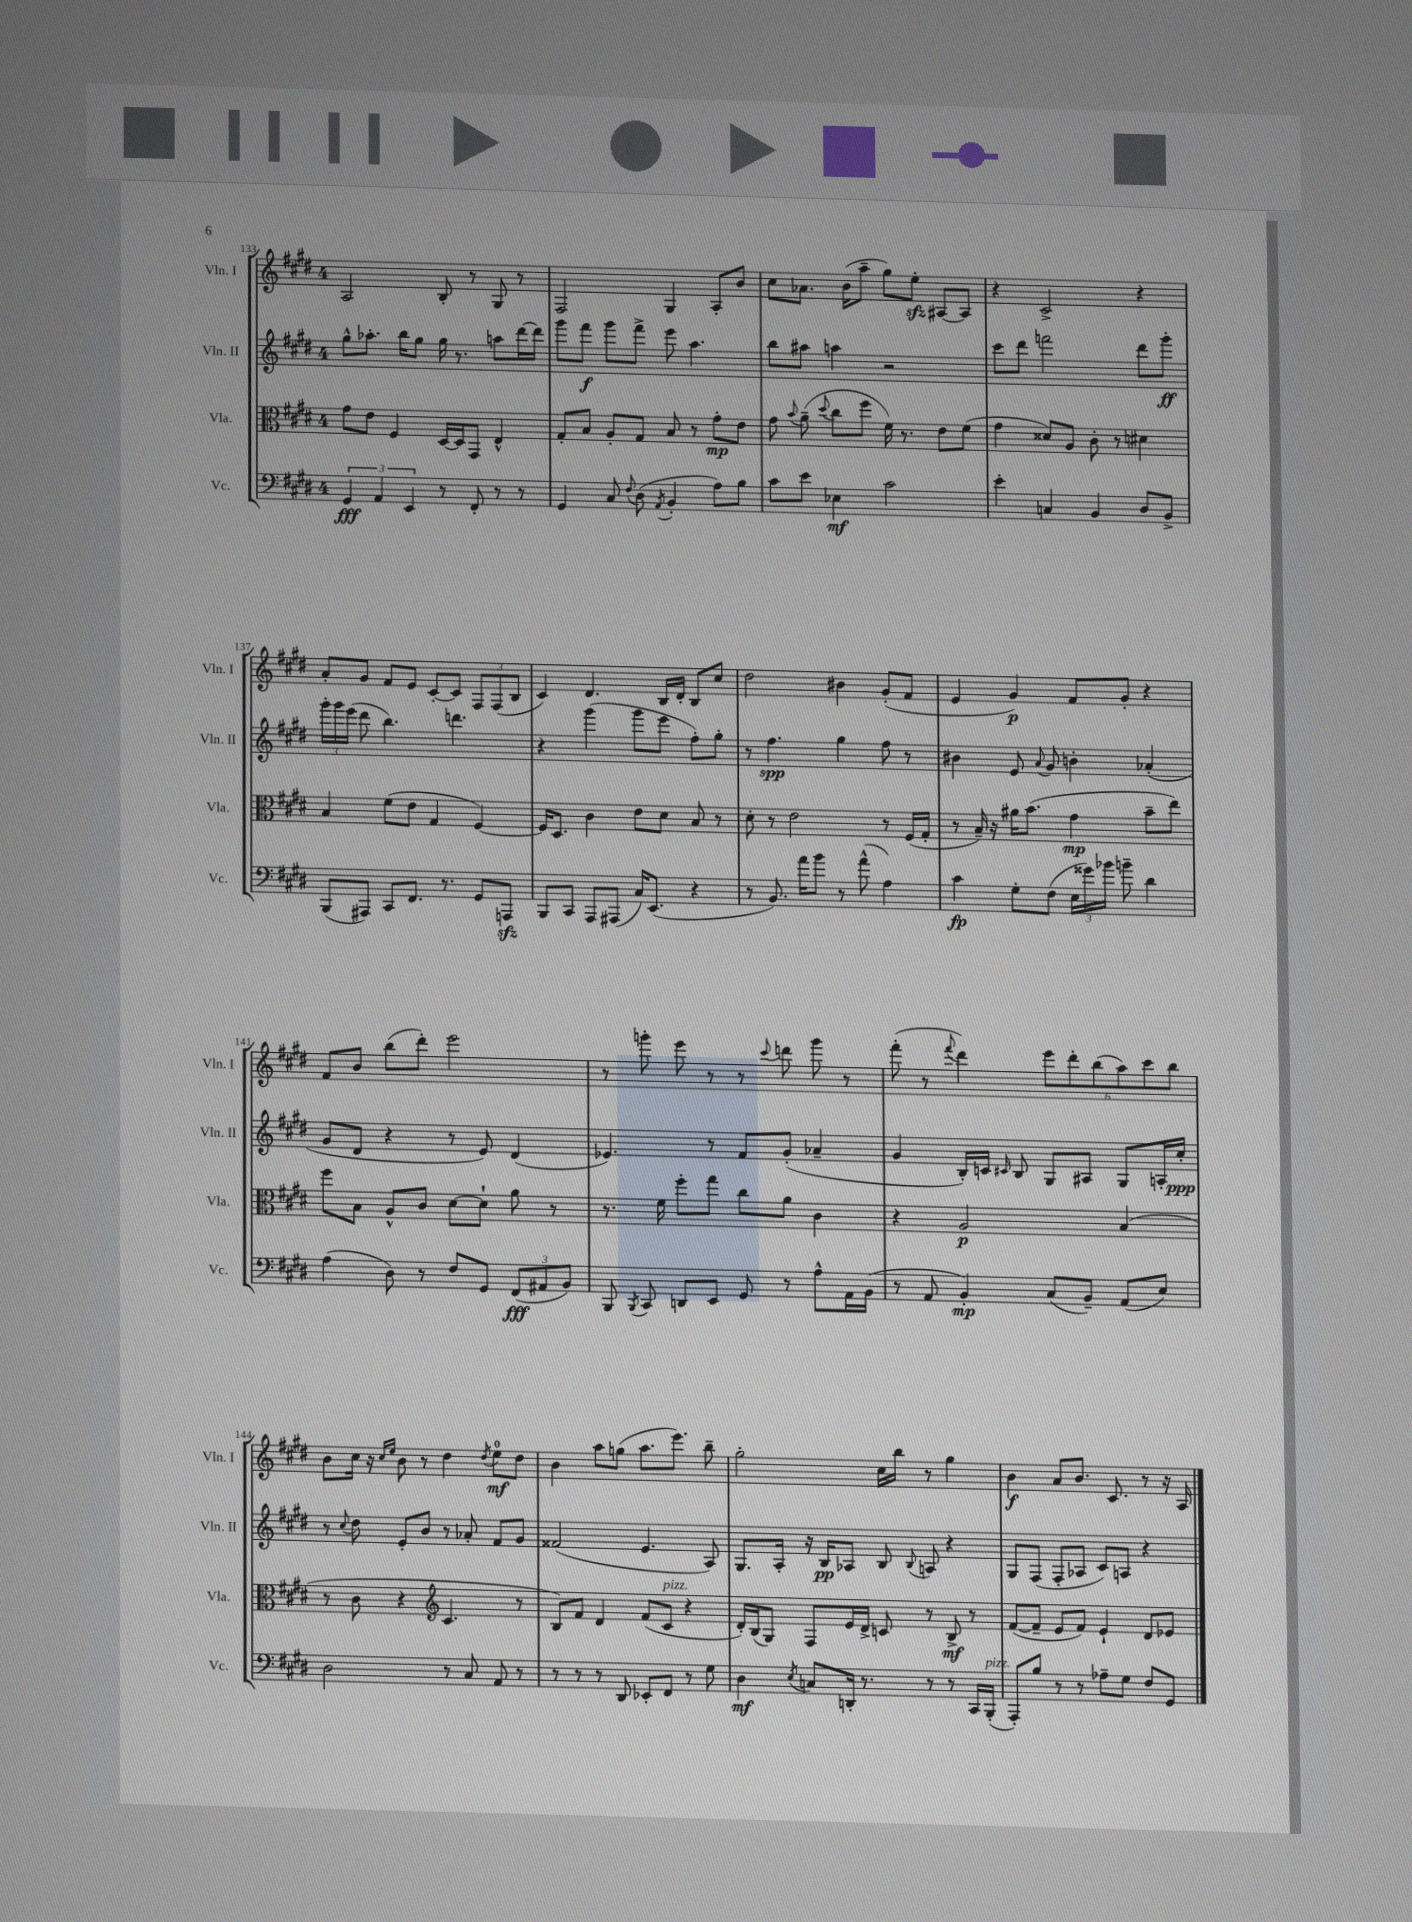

**kern	**dynam	**kern	**dynam	**kern	**dynam	**kern	**dynam
*part4	*part4	*part3	*part3	*part2	*part2	*part1	*part1
*staff4	*staff4	*staff3	*staff3	*staff2	*staff2	*staff1	*staff1
*I"Vc.	*	*I"Vla.	*	*I"Vln. II	*	*I"Vln. I	*
*I'Vc.	*	*I'Vla.	*	*I'Vln. II	*	*I'Vln. I	*
*clefF4	*	*clefC3	*	*clefG2	*	*clefG2	*
*k[f#c#g#d#]	*	*k[f#c#g#d#]	*	*k[f#c#g#d#]	*	*k[f#c#g#d#]	*
*M4/4	*	*M4/4	*	*M4/4	*	*M4/4	*
=133	=133	=133	=133	=133	=133	=133	=133
6GG#/	fff	8g#\L	.	8gg#^^\L	.	2A/	.
.	.	8e\J	.	8.aa-X'\J	.	.	.
6AA/	.	.	.	.	.	.	.
.	.	4F#/	.	.	.	.	.
.	.	.	.	16bb\KL	.	.	.
6EE/	.	.	.	.	.	.	.
.	.	.	.	8gg#\J	.	.	.
8r	.	[16D#/LL	.	16gg#\	.	8B'/	.
.	.	16D#/J]	.	8.r	.	.	.
8FF#'/	.	8GG#/J	.	.	.	8r	.
8r	.	4E^^/	.	8aan\L	.	8G#/	.
8r	.	.	.	[16ddd#\L	.	8r	.
.	.	.	.	16ddd#\JJ]	.	.	.
=134	=134	=134	=134	=134	=134	=134	=134
4GG#/	.	8G#'/L	.	8ggg#\L	.	2F#/	.
.	.	8B/J	.	8fff#\J	f	.	.
8C#/	.	8A'/L	.	8ggg#\L	.	.	.
8qqF#/	.	.	.	.	.	.	.
(8D#\	.	8G#/J	.	8fff#^\J	.	.	.
8qAA/	.	.	.	.	.	.	.
4BB'/	.	8B/	.	8eee\	.	4G#/	.
.	.	8r	.	4.aa\	.	.	.
8A\L)	.	8g#'\L	mp	.	.	8A'/L	.
8B\J	.	8e\J	.	.	.	8b/J	.
=135	=135	=135	=135	=135	=135	=135	=135
8c#\L	.	8g#\	.	8bb\L	.	8cc#\L	.
.	.	8qqb/	.	.	.	.	.
8e\J	.	(8a~\	.	8aa#X\J	.	8.a-X\J	.
.	.	8qqdd#/	.	.	.	.	.
4E-X\	mf	8cc#\L	.	4aan\	.	.	.
.	.	.	.	.	.	(16b\KL	.
.	.	8ff#\J	.	.	.	8aa~\J	.
2c#\	.	16f#\)	.	2r	.	8gg#\L)	.
.	.	8.r	.	.	.	.	.
.	.	.	.	.	.	8eezz'\J	.
.	.	8e\L	.	.	.	[8A#X/L	.
.	.	(8f#\J	.	.	.	8A#/J]	.
=136	=136	=136	=136	=136	=136	=136	=136
4e'\	.	4g#\	.	8ccc#\L	.	4r	.
.	.	.	.	8ddd#\J	.	.	.
4Cn/	.	8d##X/L)	.	2fffn\	.	2c#^/	.
.	.	8A/J	.	.	.	.	.
4BB/	.	8c#'\	.	.	.	.	.
.	.	8r	.	.	.	.	.
8D#/L	.	4d#X\	.	8ddd#\L	.	4r	.
8BB^/J	.	.	.	8ggg#'\J	ff	.	.
!!LO:LB:g=z
=137	=137	=137	=137	=137	=137	=137	=137
(8BBB/L	.	4B/	.	24ggg#'\LL	.	8a'/L	.
.	.	.	.	24ggg#\	.	.	.
.	.	.	.	(24eee\JJ	.	.	.
8AAA#X/J)	.	.	.	8ddd#\	.	8g#/J	.
8CC#/L	.	(8f#\L	.	4.bb\)	.	8f#/L	.
8.FF#/J	.	8e\J	.	.	.	8e/J	.
.	.	4G#/	.	.	.	[8c#'/L	.
8.r	.	.	.	.	.	.	.
.	.	.	.	4.dddn\	.	8c#/J]	.
8GG#/L	.	[4F#/)	.	.	.	12F#/L	.
.	.	.	.	.	.	(12F#/	.
8AAAnzz/J	.	.	.	.	.	.	.
.	.	.	.	.	.	12B/J	.
=138	=138	=138	=138	=138	=138	=138	=138
8BBB/L	.	16F#/KL]	.	4r	.	4c#/)	.
.	.	8.D#/J	.	.	.	.	.
8CC#/J	.	.	.	.	.	.	.
8AAA/L	.	4c#\	.	(4ggg#\	.	4.d#/	.
(8AAA#X/J	.	.	.	.	.	.	.
16C#/KL)	.	8e\L	.	8ggg#\L	.	.	.
(8.EE/J	.	.	.	.	.	.	.
.	.	8d#\J	.	8eee\J	.	16B/LL	.
.	.	.	.	.	.	16d#'/JJ	.
4r	.	8B/	.	8ff#'\L)	.	8B/L	.
.	.	8r	.	8gg#'\J	.	8cc#/J	.
=139	=139	=139	=139	=139	=139	=139	=139
8r	.	8d#'\	.	8r	.	2dd#\	.
8.BB/)	.	8r	.	4.ff#\	spp	.	.
.	.	2e\	.	.	.	.	.
16a\KL	.	.	.	.	.	.	.
8b\J	.	.	.	.	.	.	.
8r	.	.	.	4gg#\	.	4b#X\	.
(8a^^\	.	.	.	.	.	.	.
4A\)	.	8r	.	8ff#\	.	(8g#'/L	.
.	.	(16F#/LL	.	8r	.	8f#/J	.
.	.	16G#'/JJ	.	.	.	.	.
=140	=140	=140	=140	=140	=140	=140	=140
4c#\	fp	8r	.	4b#X\	.	4e/	.
.	.	16B~/)	.	.	.	.	.
.	.	16r	.	.	.	.	.
8G#'\L	.	16a#X\KL	.	8e/	.	4g#/)	p
.	.	(8.b\J	.	.	.	.	.
.	.	.	.	8qqa/	.	.	.
(8F#\J	.	.	.	8g#/	.	.	.
24E\LL	.	4g#\	mp	4bn'\	.	8f#/L	.
24g##X\)	.	.	.	.	.	.	.
24b-X\JJ	.	.	.	.	.	.	.
8bn~\	.	.	.	.	.	8g#'/J	.
4d#\	.	8b~\L	.	(4a-X'/	.	4r	.
.	.	8ee\J)	.	.	.	.	.
!!LO:LB:g=z
=141	=141	=141	=141	=141	=141	=141	=141
(4A\	.	8ff#\L	.	8g#/L	.	8f#/L	.
.	.	8B\J	.	8d#/J	.	8b/J	.
8D#\)	.	8A^^/L	.	4r	.	(8bb\L	.
8r	.	8c#/J	.	.	.	8ddd#'\J)	.
8F#/L	.	[8d#\L	.	8r	.	2eee\	.
8GG#/J	.	8d#`\J]	.	8e/)	.	.	.
(12FF#/L	fff	8a\	.	(4d#/	.	.	.
12AA#X/	.	.	.	.	.	.	.
.	.	8r	.	.	.	.	.
12BB/J)	.	.	.	.	.	.	.
=142	=142	=142	=142	=142	=142	=142	=142
8BBB/	.	8.r	.	4.e-X/)	.	8r	.
8qBBB/	.	.	.	.	.	.	.
8CC#/	.	.	.	.	.	8gggn'\	.
.	.	16f#\	.	.	.	.	.
8DDn/L	.	8ff#'\L	.	.	.	8eee\	.
8EE/J	.	8gg#\J	.	8r	.	8r	.
8GG#/	.	8cc#\L	.	8f#/L	.	8r	.
.	.	.	.	.	.	8qqccc#/	.
8r	.	8a\J	.	(8g#'/J	.	8dddn\	.
8A^^\L	.	4c#\	.	4a-X~/	.	8ggg\	.
16AA\L	.	.	.	.	.	8r	.
(16BB\JJ	.	.	.	.	.	.	.
=143	=143	=143	=143	=143	=143	=143	=143
8r	.	4r	.	4g#/	.	(8fff#'\	.
8AA/	.	.	.	.	.	8r	.
.	.	.	.	.	.	8qqfff#/	.
4BB'/)	mp	2A/	p	16B'/LL)	.	4ddd#\)	.
.	.	.	.	16cn/JJ	.	.	.
.	.	.	.	16qqc#X/	.	.	.
.	.	.	.	8B/	.	.	.
(8C#/L	.	.	.	8G#/L	.	12eee\L	.
.	.	.	.	.	.	12ddd#'\	.
8BB~/J)	.	.	.	8A#X/J	.	.	.
.	.	.	.	.	.	(12bb\	.
(8AA/L	.	(4B/	.	8G#/L	.	12aa\)	.
.	.	.	.	.	.	12ccc#\	.
8E/J)	.	.	.	16An'/L	.	.	.
.	.	.	.	.	.	12bb\J	.
.	.	.	.	16cc#'/JJ	ppp	.	.
!!LO:LB:g=z
=144	=144	=144	=144	=144	=144	=144	=144
2D#\	.	8r	.	8r	.	8b\L	.
.	.	.	.	8qqcc#/	.	.	.
.	.	8c#\	.	8dd#\	.	16cc#\Jk	.
.	.	.	.	.	.	16r	.
.	.	.	.	.	.	16qqcc#/LL	.
.	.	.	.	.	.	16qqee/JJ	.
.	.	4r	.	8e'/L	.	8b\	.
.	.	.	.	8b/J	.	8r	.
*	*	*clefG2	*	*	*	*	*
8r	.	4.c#/	.	8r	.	4dd#\	.
8C#/	.	.	.	8a-X'/	.	.	.
.	.	.	.	.	.	8qdd#/	.
8AA/	.	.	.	8f#/L	.	8ee\L	mf
8r	.	8r	.	8g#/J	.	8dd#\J	.
=145	=145	=145	=145	=145	=145	=145	=145
8r	.	8B/L)	.	(2f##X/	.	4b\	.
8r	.	8f#/J	.	.	.	.	.
8r	.	4d#/	.	.	.	8aa\L	.
8DD#/	.	.	.	.	.	(8ggn\J	.
8EE-X'/L	.	(8f#/L	.	4.e/	.	8.aa\L	.
!	!	!LO:TX:a:i:t=pizz.	!	!	!	!	!
8FF#/J	.	8c#/J	.	.	.	.	.
.	.	.	.	.	.	8.eee\J)	.
8r	.	4r	.	.	.	.	.
8G#\	.	.	.	8A/)	.	8bb~\	.
=146	=146	=146	=146	=146	=146	=146	=146
4D#\	mf	16d#'/LL)	.	8.G#/L	.	2gg#'\	.
.	.	(16B/J	.	.	.	.	.
.	.	8G#/J)	.	.	.	.	.
.	.	.	.	16A'/Jk	.	.	.
8qE/	.	.	.	.	.	.	.
8Cn/L	.	8F#/L	.	16r	.	.	.
.	.	.	.	16B/KL	pp	.	.
16DDn'/Jk	.	16e/L	.	8A-X/J	.	.	.
8.r	.	16d#^/JJ	.	.	.	.	.
.	.	8cn/	.	8B/	.	16cc#\LL	.
.	.	.	.	.	.	16bb\JJ	.
.	.	.	.	8qqB/	.	.	.
8r	.	8r	.	8An/	.	8r	.
8r	.	8B^/	mf	4r	.	4gg#\	.
16CC#/LL	.	8r	.	.	.	.	.
!LO:TX:a:i:t=pizz.	!	!	!	!	!	!	!
(16BBB'/JJ	.	.	.	.	.	.	.
=147	=147	=147	=147	=147	=147	=147	=147
8AAA'/L)	.	([8f#/L	.	8G#/L	.	4b\	f
8B/J	.	8f#~/J]	.	(8F#/J	.	.	.
8r	.	8e/L	.	8F#'/L	.	8a/L	.
8r	.	8f#/J)	.	8A-X/J	.	8.b/J	.
8A-X~\L	.	4e`/	.	8c#/L)	.	.	.
.	.	.	.	.	.	8.c#/	.
8G#\J	.	.	.	8An/J	.	.	.
8F#/L	.	8d#/L	.	4r	.	8r	.
8GG#/J	.	8e-X/J	.	.	.	16r	.
.	.	.	.	.	.	16A/	.
==	==	==	==	==	==	==	==
*-	*-	*-	*-	*-	*-	*-	*-
